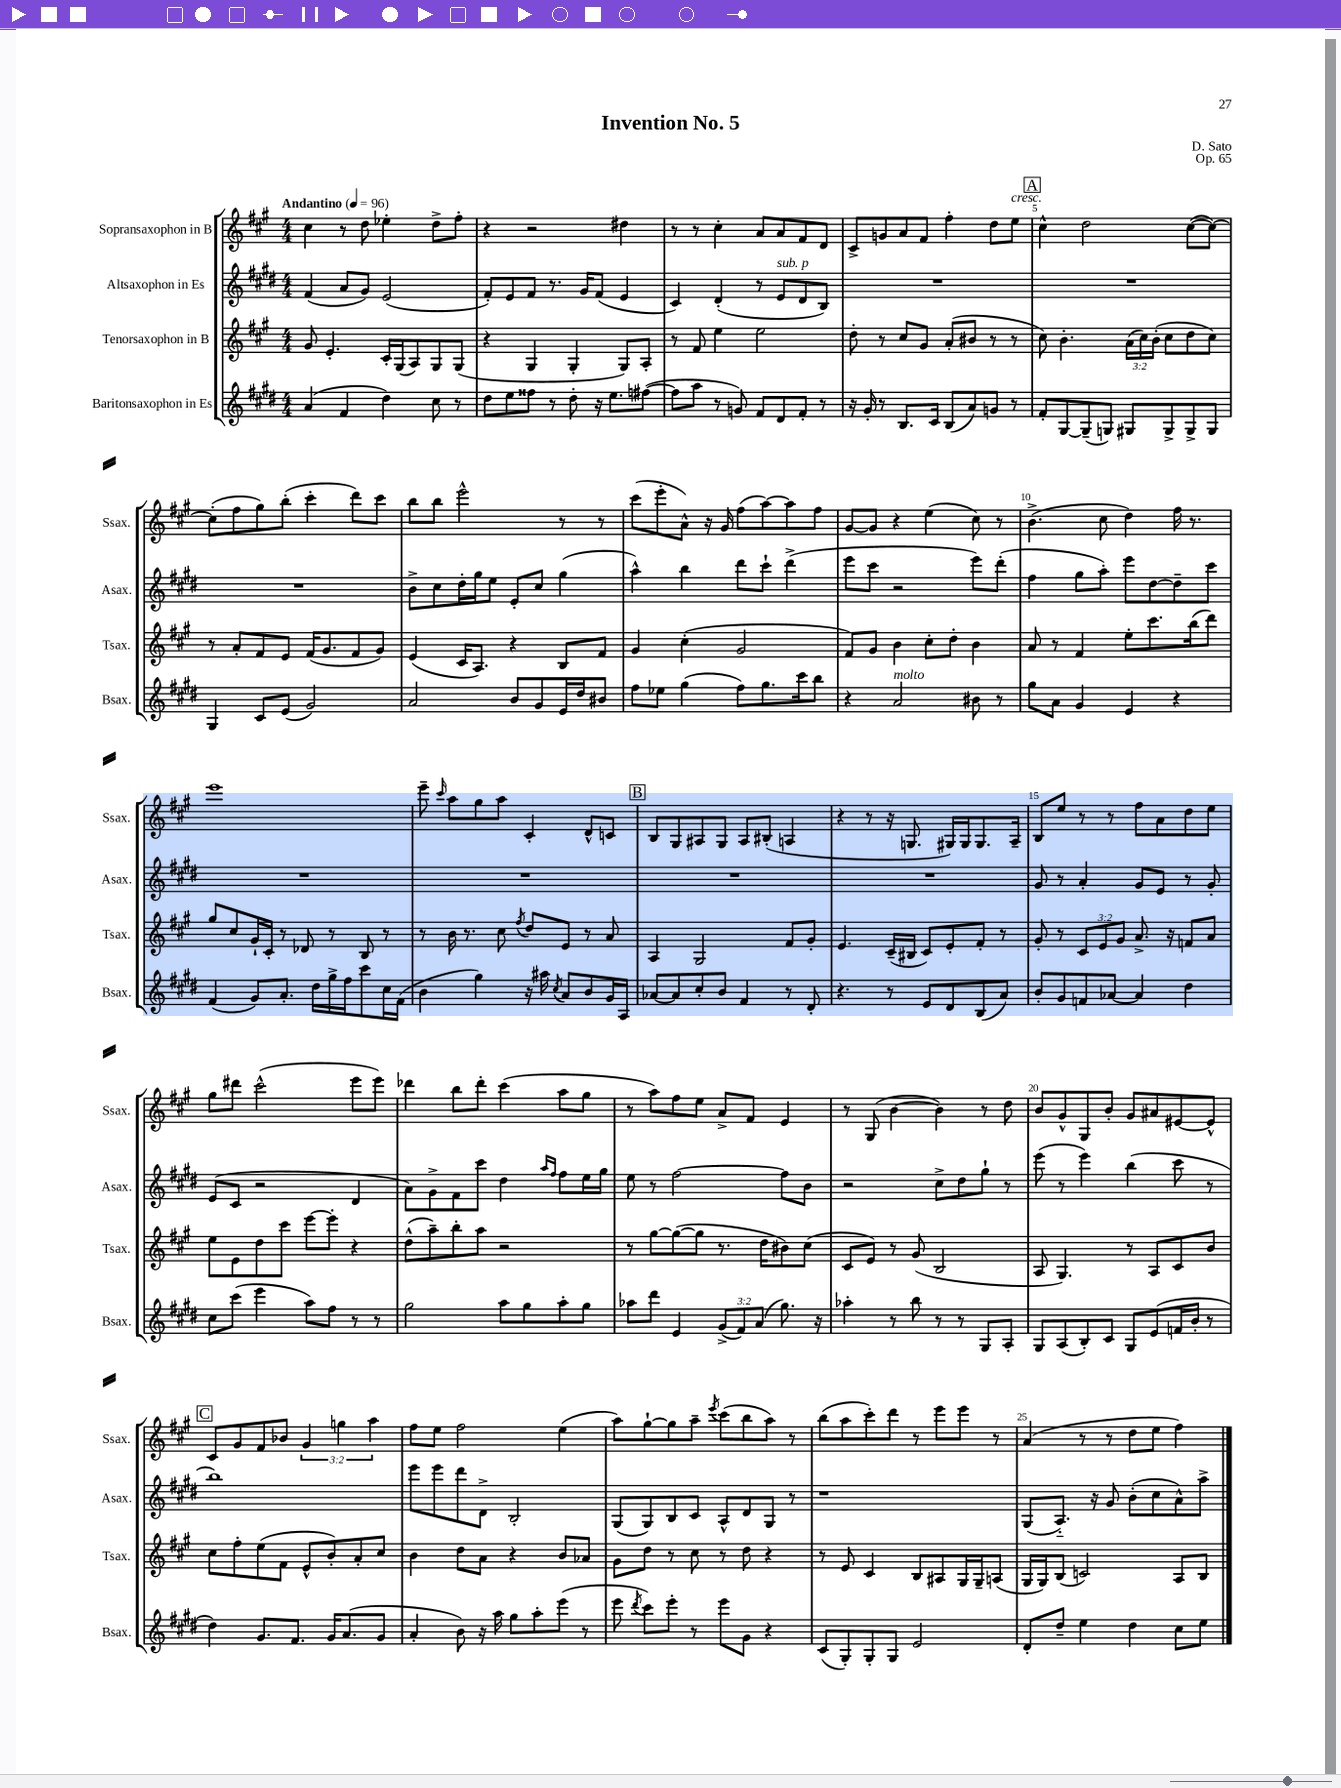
\header { title = "Invention No. 5" composer = "D. Sato" opus = "Op. 65" }
<<
\new StaffGroup <<
\new Staff = "s0" \with { instrumentName = "Sopransaxophon in B" shortInstrumentName = "Ssax." } {
    \clef treble \key a \major \numericTimeSignature \time 4/4 \override Staff.TupletNumber.text = #tuplet-number::calc-fraction-text \tempo "Andantino" 4 = 96
    \autoBeamOff cis''4 r8 d''8 ees''4-. d''8[-> fis''8]-. |
    r4 r2 dis''4 |
    r8 r8 cis''4-. a'8[ a'8 fis'8 d'8] |
    cis'8[-> g'8 a'8 fis'8] fis''4-. d''8[ e''8]^\markup { \italic "cresc." } |
    \mark \markup { \box "A" } cis''4-^ d''2 cis''8[~( cis''8]~) |
    cis''8[-.( fis''8 gis''8) b''8]-.( cis'''4-. d'''8[) cis'''8] |
    b''8[ b''8] e'''2-^ r8 r8 |
    cis'''8[( e'''8-. a'8]-^) r16 gis'16 fis''8[( a''8~) a''8 fis''8] |
    gis'8[~ gis'8] r4 e''4( cis''8) r8 |
    b'4.->( cis''8 d''4) fis''16 r8. |
    e'''1 |
    e'''8-- \grace { cis'''16 } a''8[ gis''8 a''8] cis'4-. d'8[-^ c'8] |
    \mark \markup { \box "B" } b8[ gis8 ais8 gis8] ais8[ bis8]-.( a4 |
    r4 r8 r16 g8. gis16[) gis16 gis8. a16]-- |
    b8[ e''8] r8 r8 fis''8[ a'8 d''8 e''8] |
    gis''8[ dis'''8] cis'''2-^( e'''8[ e'''8]) |
    des'''4 b''8[ des'''8]-. cis'''4( a''8[ gis''8] |
    r8 a''8[) fis''8 e''8] a'8[-> fis'8] e'4 |
    r8 gis8( b'4~ b'4) r8 d''8 |
    b'8[ gis'8-^ gis8 b'8]-. gis'8[ ais'8 eis'8~ eis'8]-^ |
    \mark \markup { \box "C" } cis'8[ gis'8 fis'8 bes'8] \tuplet 3/2 { gis'4 g''4 a''4 } |
    fis''8[ e''8] fis''2 e''4( |
    a''8[) gis''8~-! gis''8 a''8]-- \acciaccatura { e'''8 } cis'''8[( b''8 a''8]) r8 |
    b''8[( a''8 cis'''8-.) d'''8] r8 e'''8[ e'''8] r8 |
    a'4( r8 r8 d''8[ e''8] fis''4) \bar "|." |
}
\new Staff = "s1" \with { instrumentName = "Altsaxophon in Es" shortInstrumentName = "Asax." } {
    \clef treble \key e \major \numericTimeSignature \time 4/4
    \autoBeamOff fis'4( a'8[ gis'8]) e'2( |
    fis'8[-.) e'8 fis'8] r8. gis'16[ fis'8]( e'4 |
    cis'4) dis'4-.( r8 e'8[^\markup { \italic "sub. p" } dis'8 b8]) |
    R1 |
    \mark \markup { \box "A" } R1 |
    R1 |
    b'8[-> cis''8 dis''16-. gis''16 e''8] e'8[-. cis''8] gis''4( |
    a''4-^) b''4 dis'''8[ cis'''8]-! dis'''4->( |
    e'''8[ cis'''8] r2 e'''8[) dis'''8]-.( |
    fis''4 gis''8[ a''8]-.) e'''8[ dis''8~ dis''8-- cis'''8] |
    R1 |
    R1 |
    \mark \markup { \box "B" } R1 |
    R1 |
    gis'8 r8 a'4-. gis'8[ e'8] r8 gis'8-. |
    e'8[( cis'8] r2 dis'4 |
    a'8[) gis'8-> fis'8 cis'''8] dis''4 \grace { a''16[ fis''16] } fis''8[ e''16 gis''16] |
    e''8 r8 fis''2~ fis''8[ b'8] |
    r2 cis''8[-> dis''8 gis''8]-! r8 |
    e'''8( r8 e'''4) b''4( cis'''8 r8 |
    \mark \markup { \box "C" } b''1) |
    e'''8[ e'''8 dis'''8 dis'8]-> b2-. |
    gis8[( gis8) b8 cis'8] a8[-^ dis'8 gis8] r8 |
    r1 |
    gis8[( a8.]-_) r16 gis'8 b'8[-.( cis''8 a'8-^) a''8]-> \bar "|." |
}
\new Staff = "s2" \with { instrumentName = "Tenorsaxophon in B" shortInstrumentName = "Tsax." } {
    \clef treble \key a \major \numericTimeSignature \time 4/4 \override Staff.TupletNumber.text = #tuplet-number::calc-fraction-text
    \autoBeamOff gis'8 e'4.-. cis'16[-. gis16( a8) gis8 gis8]( |
    r4 gis4 gis4-. gis8[) a8]-. |
    r8 fis'8 e''4 e''2 |
    d''8-. r8 cis''8[ gis'8] a'8[-.( bis'8] r8 r8 |
    \mark \markup { \box "A" } cis''8) b'4.-. \tuplet 3/2 { a'16[( cis''16) b'16]-.( } cis''8[ d''8 cis''8]) |
    r8 a'8[-. fis'8 e'8] fis'16[( gis'8. fis'8 gis'8]) |
    e'4( cis'16[ a8.]) r4 b8[ fis'8] |
    gis'4 cis''4-.( gis'2 |
    fis'8[) gis'8] b'4 cis''8[-. d''8]-. b'4 |
    a'8 r8 fis'4 e''8[-. cis'''8. b''16( d'''8]) |
    gis''8[ cis''8 gis'16-! cis'16]-. r8 des'8 r8 b8 r8 |
    r8 b'16 r8. cis''8 \acciaccatura { fis''8 } d''8[ e'8] r8 a'8 |
    \mark \markup { \box "B" } a4 gis2 fis'8[ gis'8]-. |
    e'4. cis'16[--( bis16] cis'8[) e'8-. fis'8]-. r8 |
    gis'8-. r8 \tuplet 3/2 { cis'8[ e'8 gis'8] } a'8.-> r16 f'8[ a'8] |
    e''8[ e'8 d''8 cis'''8] e'''8[~ e'''8]-. r4 |
    d''8[-^( a''8--) b''8-. a''8] r2 |
    r8 gis''8[~ gis''8~( gis''8] r8. d''16[ bis'8) cis''8]( |
    cis'8[ e'8]) r8 gis'8( b2 |
    a8 gis4.) r8 a8[ cis'8 b'8] |
    \mark \markup { \box "C" } cis''8[ fis''8-. e''8( fis'8] e'8[-^ b'8-.) a'8-. cis''8] |
    b'4 d''8[ a'8] r4 b'8[ aes'8] |
    gis'8[ d''8] r8 cis''8 r8 d''8 r4 |
    r8 e'8 cis'4 b8[ ais8 gis16 gis16-- a8]( |
    gis16[ gis16) b8]( c'2) a8[ b8] \bar "|." |
}
\new Staff = "s3" \with { instrumentName = "Baritonsaxophon in Es" shortInstrumentName = "Bsax." } {
    \clef treble \key e \major \numericTimeSignature \time 4/4 \override Staff.TupletNumber.text = #tuplet-number::calc-fraction-text
    \autoBeamOff a'4( fis'4 dis''4) cis''8 r8 |
    dis''8[ e''8 fisis''8] r8 dis''8-. r16 e''8.[ fis''8]~( |
    fis''8[ a''8] r8 g'8) fis'8[ dis'8 fis'8]-. r8 |
    r16 gis'16-. r8 b8.[ cis'16] b8[( a'8) g'8] r8 |
    \mark \markup { \box "A" } fis'8[-. gis8~ gis8--( g8]) gis8[ gis8-> gis8-> gis8] |
    gis4 cis'8[ e'8]( gis'2) |
    a'2 b'8[ gis'8 e'16 dis''16 bis'8] |
    fis''8[ ees''8] gis''4( fis''8[) gis''8. cis'''16 b''8] |
    r4 a'2^\markup { \italic "molto" } bis'8 r8 |
    gis''8[ a'8] gis'4 e'4 r4 |
    fis'4( gis'8[) a'8.]-. dis''16[ gis''16-> fis''16 cis'''8 cis''16 fis'16]( |
    b'4 gis''4) r16 ais''16 \acciaccatura { cis''8 } a'8[ b'8 gis'16 a16] |
    \mark \markup { \box "B" } aes'8[~ aes'8 cis''8-. b'8] fis'4 r8 dis'8-. |
    r4. r8 e'8[ dis'8 b8( a'8]) |
    b'8[-. gis'8 f'8 aes'8]~ aes'4 dis''4 |
    cis''8[ cis'''8]( e'''4 a''8[) fis''8] r8 r8 |
    gis''2 a''8[ gis''8 a''8-. gis''8] |
    aes''8[ dis'''8] e'4 \tuplet 3/2 { gis'8[->( fis'8) a'8]( } gis''8.) r16 |
    aes''4-. r8 b''8 r8 r8 gis8[ a8]-. |
    gis8[ a8( b8-.) cis'8] gis8[ e'8( f'16 b'16]-. r8 |
    \mark \markup { \box "C" } dis''4) gis'8.[ fis'8.] gis'16[ a'8.( gis'8] |
    a'4-. b'8) r16 a''16 gis''8[ a''8-. e'''8]( r8 |
    e'''8 \acciaccatura { dis'''8 } cis'''8[) e'''8]-. r8 e'''8[ gis'8] r4 |
    cis'8[( gis8-.) gis8-. gis8] e'2 |
    dis'8[-. dis''8]-- e''4 dis''4 cis''8[ e''8] \bar "|." |
}
>>
>>
\layout { \context { \Score \override BarNumber.break-visibility = ##(#f #t #t) barNumberVisibility = #(every-nth-bar-number-visible 5) } }
